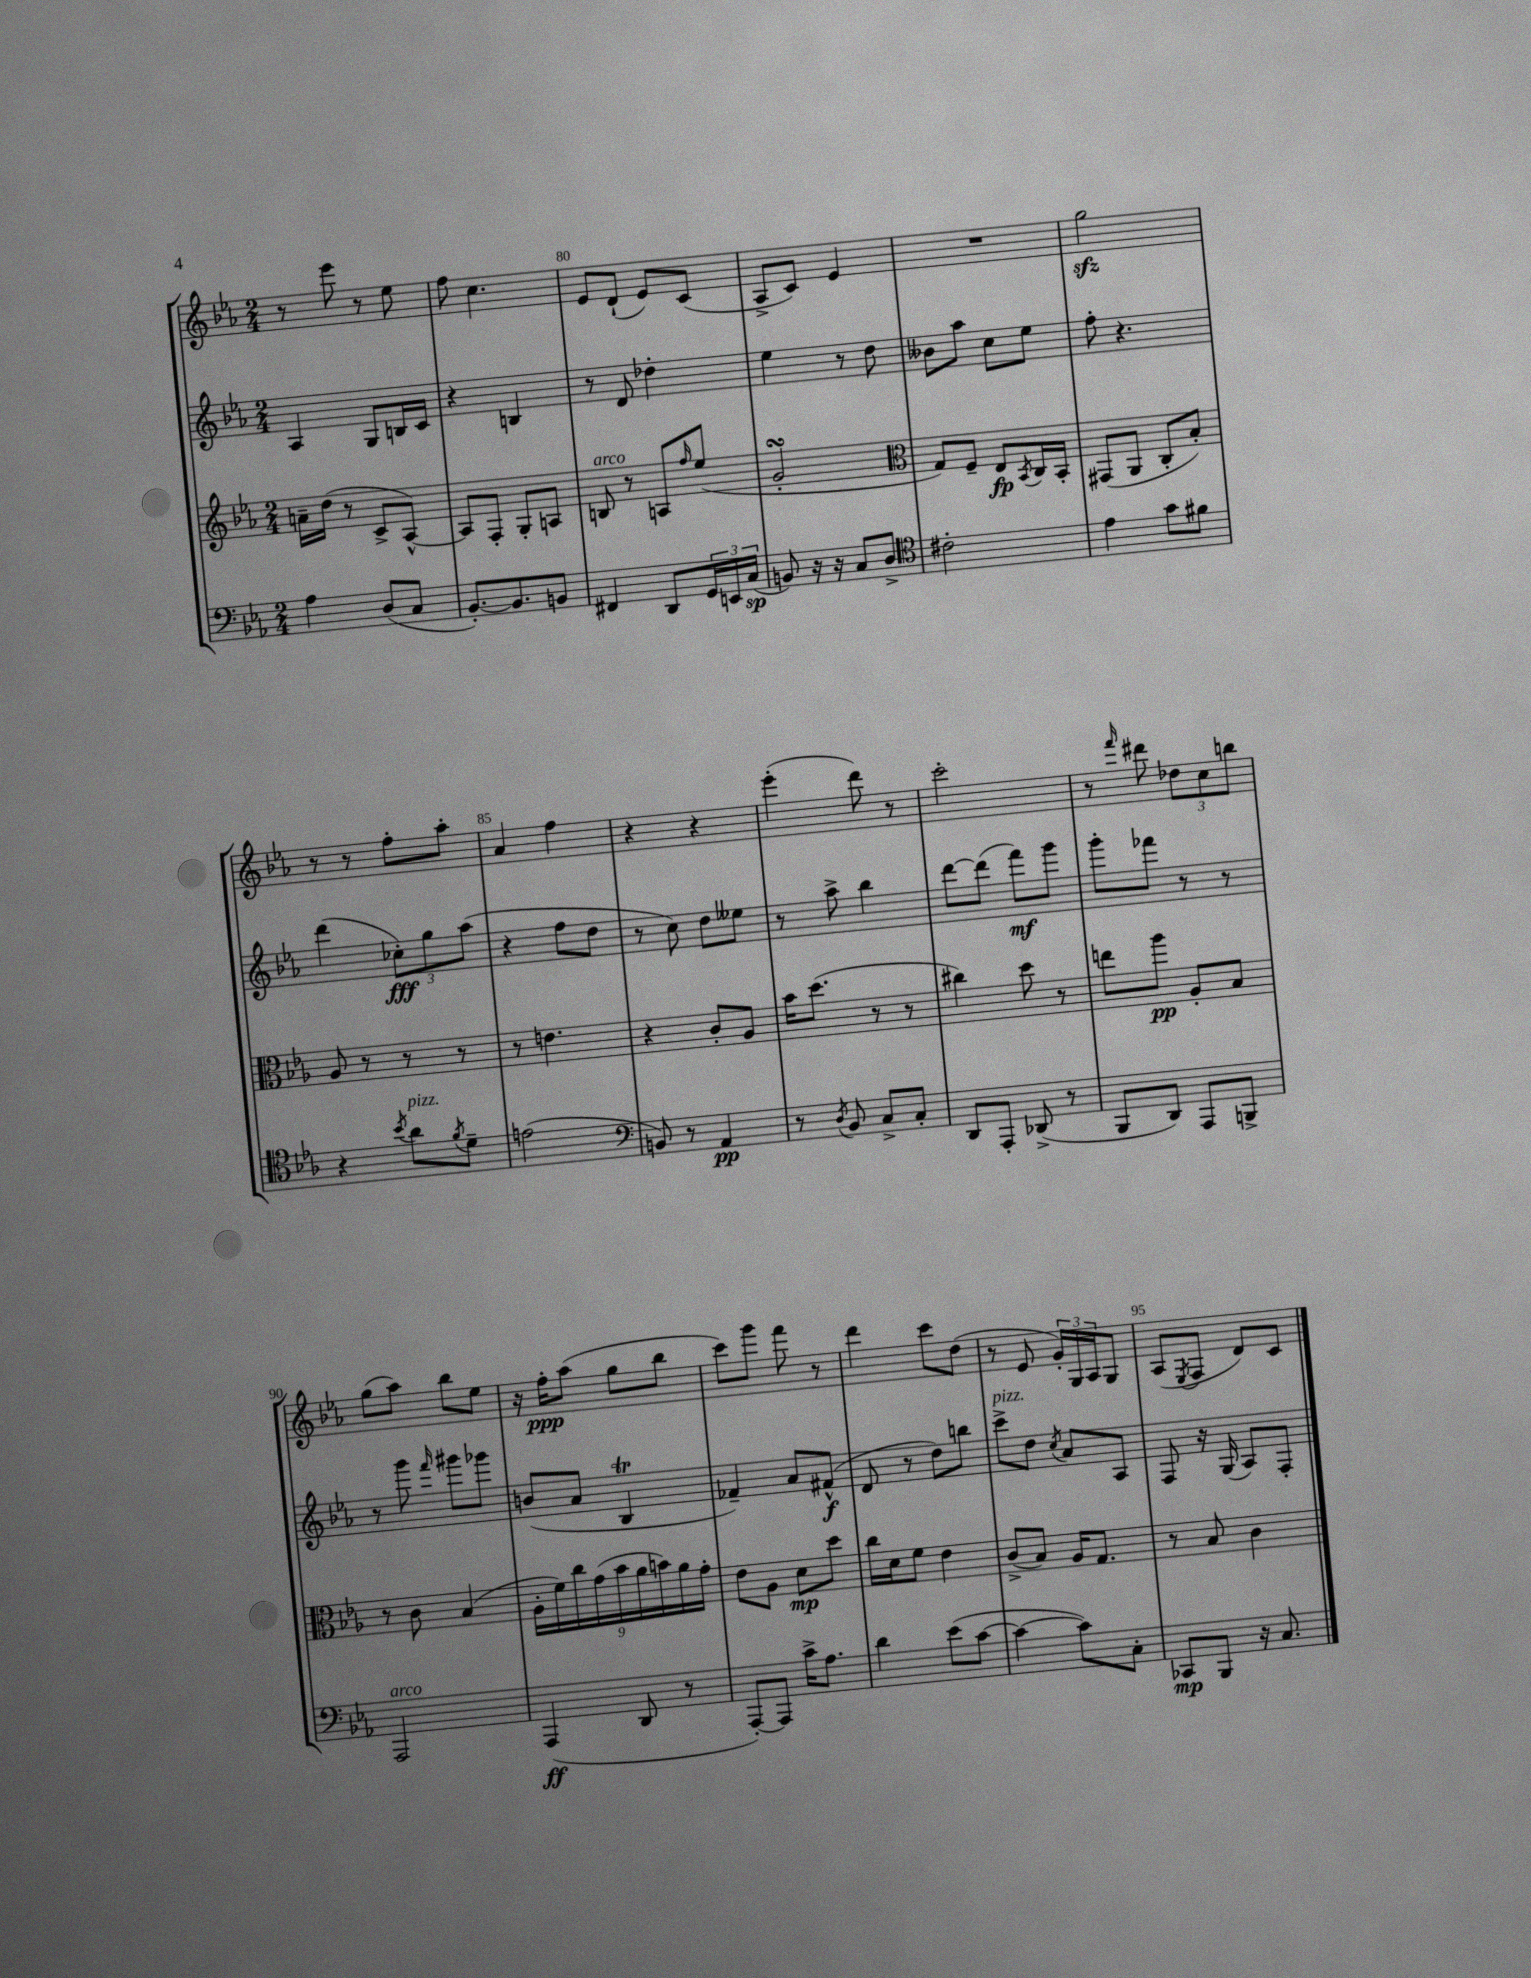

**kern	**dynam	**kern	**dynam	**kern	**dynam	**kern	**dynam
*part4	*part4	*part3	*part3	*part2	*part2	*part1	*part1
*staff4	*staff4	*staff3	*staff3	*staff2	*staff2	*staff1	*staff1
*clefF4	*	*clefG2	*	*clefG2	*	*clefG2	*
*k[b-e-a-]	*	*k[b-e-a-]	*	*k[b-e-a-]	*	*k[b-e-a-]	*
*M2/4	*	*M2/4	*	*M2/4	*	*M2/4	*
=78	=78	=78	=78	=78	=78	=78	=78
4A-\	.	16an~\LL	.	4A-/	.	8r	.
.	.	(16dd\JJ	.	.	.	.	.
.	.	8r	.	.	.	8eee-\	.
(8D/L	.	8c^/L	.	8G/L	.	8r	.
8C/J	.	[8A-^^/J)	.	16Bn/L	.	8ee-\	.
.	.	.	.	16c/JJ	.	.	.
=79	=79	=79	=79	=79	=79	=79	=79
[8.BB-'/L)	.	8A-/L]	.	4r	.	8ff\	.
.	.	8F'/J	.	.	.	4.cc\	.
8.BB-/]	.	.	.	.	.	.	.
.	.	8G'/L	.	4Bn/	.	.	.
8BBn/J	.	8An/J	.	.	.	.	.
=80	=80	=80	=80	=80	=80	=80	=80
!	!	!LO:TX:a:i:t=arco	!	!	!	!	!
4FF#X/	.	8Bn/	.	8r	.	8e-/L	.
.	.	8r	.	8d/	.	(8d`/J	.
8DD/L	.	8An/L	.	4dd-X'\	.	8e-/L)	.
.	.	16qqff/	.	.	.	.	.
24GG/L	.	(8ee-/J	.	.	.	(8c/J	.
24EEn/	.	.	.	.	.	.	.
(24C/JJ	sp	.	.	.	.	.	.
=81	=81	=81	=81	=81	=81	=81	=81
8BBn/)	.	2gsSsS'/	.	4ee-\	.	8A-^/L	.
16r	.	.	.	.	.	8c/J)	.
16r	.	.	.	.	.	.	.
8C/L	.	.	.	8r	.	4e-/	.
8D^/J	.	.	.	8dd\	.	.	.
=82	=82	=82	=82	=82	=82	=82	=82
*clefC4	*	*clefC3	*	*	*	*	*
2c#X'\	.	8G/L)	.	8b--X\L	.	2r	.
.	.	8F~/J	.	8aa-\J	.	.	.
.	.	8E-/L	fp	8cc\L	.	.	.
.	.	8qBB-/	.	.	.	.	.
.	.	16C/L	.	8ee-\J	.	.	.
.	.	16BB-'/JJ	.	.	.	.	.
=83	=83	=83	=83	=83	=83	=83	=83
4e-\	.	(8GG#X/L	.	8ff'\	.	2ggzz\	.
.	.	8AA-/J	.	4.r	.	.	.
8g\L	.	8C'/L	.	.	.	.	.
8f#X\J	.	8B-'/J)	.	.	.	.	.
!!LO:LB:g=z
=84	=84	=84	=84	=84	=84	=84	=84
4r	.	8A-/	.	(4ddd\	.	8r	.
.	.	8r	.	.	.	8r	.
8qb-/	.	.	.	.	.	.	.
!LO:TX:a:i:t=pizz.	!	!	!	!	!	!	!
8a-\L	.	8r	.	12cc-X'\L)	fff	8ff'\L	.
.	.	.	.	12gg\	.	.	.
8qf/	.	.	.	.	.	.	.
8d~\J	.	8r	.	.	.	8aa-'\J	.
.	.	.	.	(12aa-\J	.	.	.
=85	=85	=85	=85	=85	=85	=85	=85
(2en\	.	8r	.	4r	.	4a-/	.
.	.	4.en\	.	.	.	.	.
.	.	.	.	8ff\L	.	4ff\	.
.	.	.	.	8dd\J	.	.	.
=86	=86	=86	=86	=86	=86	=86	=86
*clefF4	*	*	*	*	*	*	*
8BBn/)	.	4r	.	8r	.	4r	.
8r	.	.	.	8cc\)	.	.	.
4AA-/	pp	8c'/L	.	8dd\L	.	4r	.
.	.	8A-/J	.	8ee--X\J	.	.	.
=87	=87	=87	=87	=87	=87	=87	=87
8r	.	16b-\KL	.	8r	.	(4eee-'\	.
.	.	(8.dd\J	.	.	.	.	.
8qD/	.	.	.	.	.	.	.
8BB-/	.	.	.	8aa-^\	.	.	.
8C^/L	.	8r	.	4bb-\	.	8ddd\)	.
8C'/J	.	8r	.	.	.	8r	.
=88	=88	=88	=88	=88	=88	=88	=88
8DD/L	.	4cc#X\)	.	[8ddd\L	.	2ccc'\	.
8AAA-'/J	.	.	.	(8ddd\J]	.	.	.
(8DD-X^/	.	8dd\	.	8fff\L)	mf	.	.
8r	.	8r	.	8ggg\J	.	.	.
=89	=89	=89	=89	=89	=89	=89	=89
8BBB-/L	.	8een\L	.	8ggg'\L	.	8r	.
.	.	.	.	.	.	16qqfff/	.
8DD/J)	.	8aa-\J	pp	8fff-X\J	.	8ddd#X\	.
8AAA-/L	.	8A-'/L	.	8r	.	12dd-X\L	.
.	.	.	.	.	.	12cc\	.
8BBBn^/J	.	8B-/J	.	8r	.	.	.
.	.	.	.	.	.	12bbn\J	.
!!LO:LB:g=z
=90	=90	=90	=90	=90	=90	=90	=90
!LO:TX:a:i:t=arco	!	!	!	!	!	!	!
2AAA-/	.	8r	.	8r	.	(8gg\L	.
.	.	8c\	.	8ggg\	.	8aa-\J)	.
.	.	.	.	16qqfff/	.	.	.
.	.	(4B-/	.	8ggg#X\L	.	8bb-\L	.
.	.	.	.	8ggg-X\J	.	8ee-\J	.
=91	=91	=91	=91	=91	=91	=91	=91
(4AAA-/	ff	18A-'\LL	.	(8bn/L	.	16r	.
.	.	18f\)	.	.	.	.	.
.	.	.	.	.	.	16ff'\KL	ppp
.	.	18cc\	.	.	.	.	.
.	.	.	.	8a-/J	.	(8aa-\J	.
.	.	(18g\	.	.	.	.	.
.	.	18b-\	.	.	.	.	.
8DD/	.	.	.	4B-T/	.	8gg\L	.
.	.	18a-\	.	.	.	.	.
.	.	18bn\)	.	.	.	.	.
8r	.	.	.	.	.	8bb-\J	.
.	.	18a-\	.	.	.	.	.
.	.	18g'\JJ	.	.	.	.	.
=92	=92	=92	=92	=92	=92	=92	=92
[8AAA-'/L)	.	8e-\L	.	4f-X~/)	.	8ccc\L)	.
8AAA-/J]	.	8A-\J	.	.	.	8ggg\J	.
16c^\KL	.	8d\L	mp	8a-/L	.	8fff\	.
8.A-\J	.	.	.	.	.	.	.
.	.	8dd\J	.	(8f#X^^/J	f	8r	.
=93	=93	=93	=93	=93	=93	=93	=93
4d\	.	16cc\LL	.	8d/	.	4ddd\	.
.	.	16d\J	.	.	.	.	.
.	.	8f\J	.	8r	.	.	.
(8e-\L	.	4e-\	.	8dd\L)	.	8ccc\L	.
[8c\J	.	.	.	8bbn\J	.	(8dd\J	.
=94	=94	=94	=94	=94	=94	=94	=94
!	!	!	!	!LO:TX:a:i:t=pizz.	!	!	!
4c\_	.	(8c^/L	.	8ccc^\L	.	8r	.
.	.	8B-/J)	.	8dd\J	.	8e-/	.
.	.	.	.	8qcc/	.	.	.
8c\L])	.	16A-/KL	.	8a-/L	.	24g'/LL)	.
.	.	.	.	.	.	24G/	.
.	.	8.G/J	.	.	.	.	.
.	.	.	.	.	.	24A-/J	.
8C'\J	.	.	.	8A-/J	.	8G/J	.
=95	=95	=95	=95	=95	=95	=95	=95
8CC-X/L	mp	8r	.	8F/	.	(8A-/L	.
.	.	.	.	.	.	8qE-/	.
8BBB-/J	.	8B-/	.	16r	.	8F/J	.
.	.	.	.	(16G/	.	.	.
16r	.	4c\	.	8A-/L)	.	8d/L)	.
8.C/	.	.	.	.	.	.	.
.	.	.	.	8F'/J	.	8c/J	.
==	==	==	==	==	==	==	==
*-	*-	*-	*-	*-	*-	*-	*-
